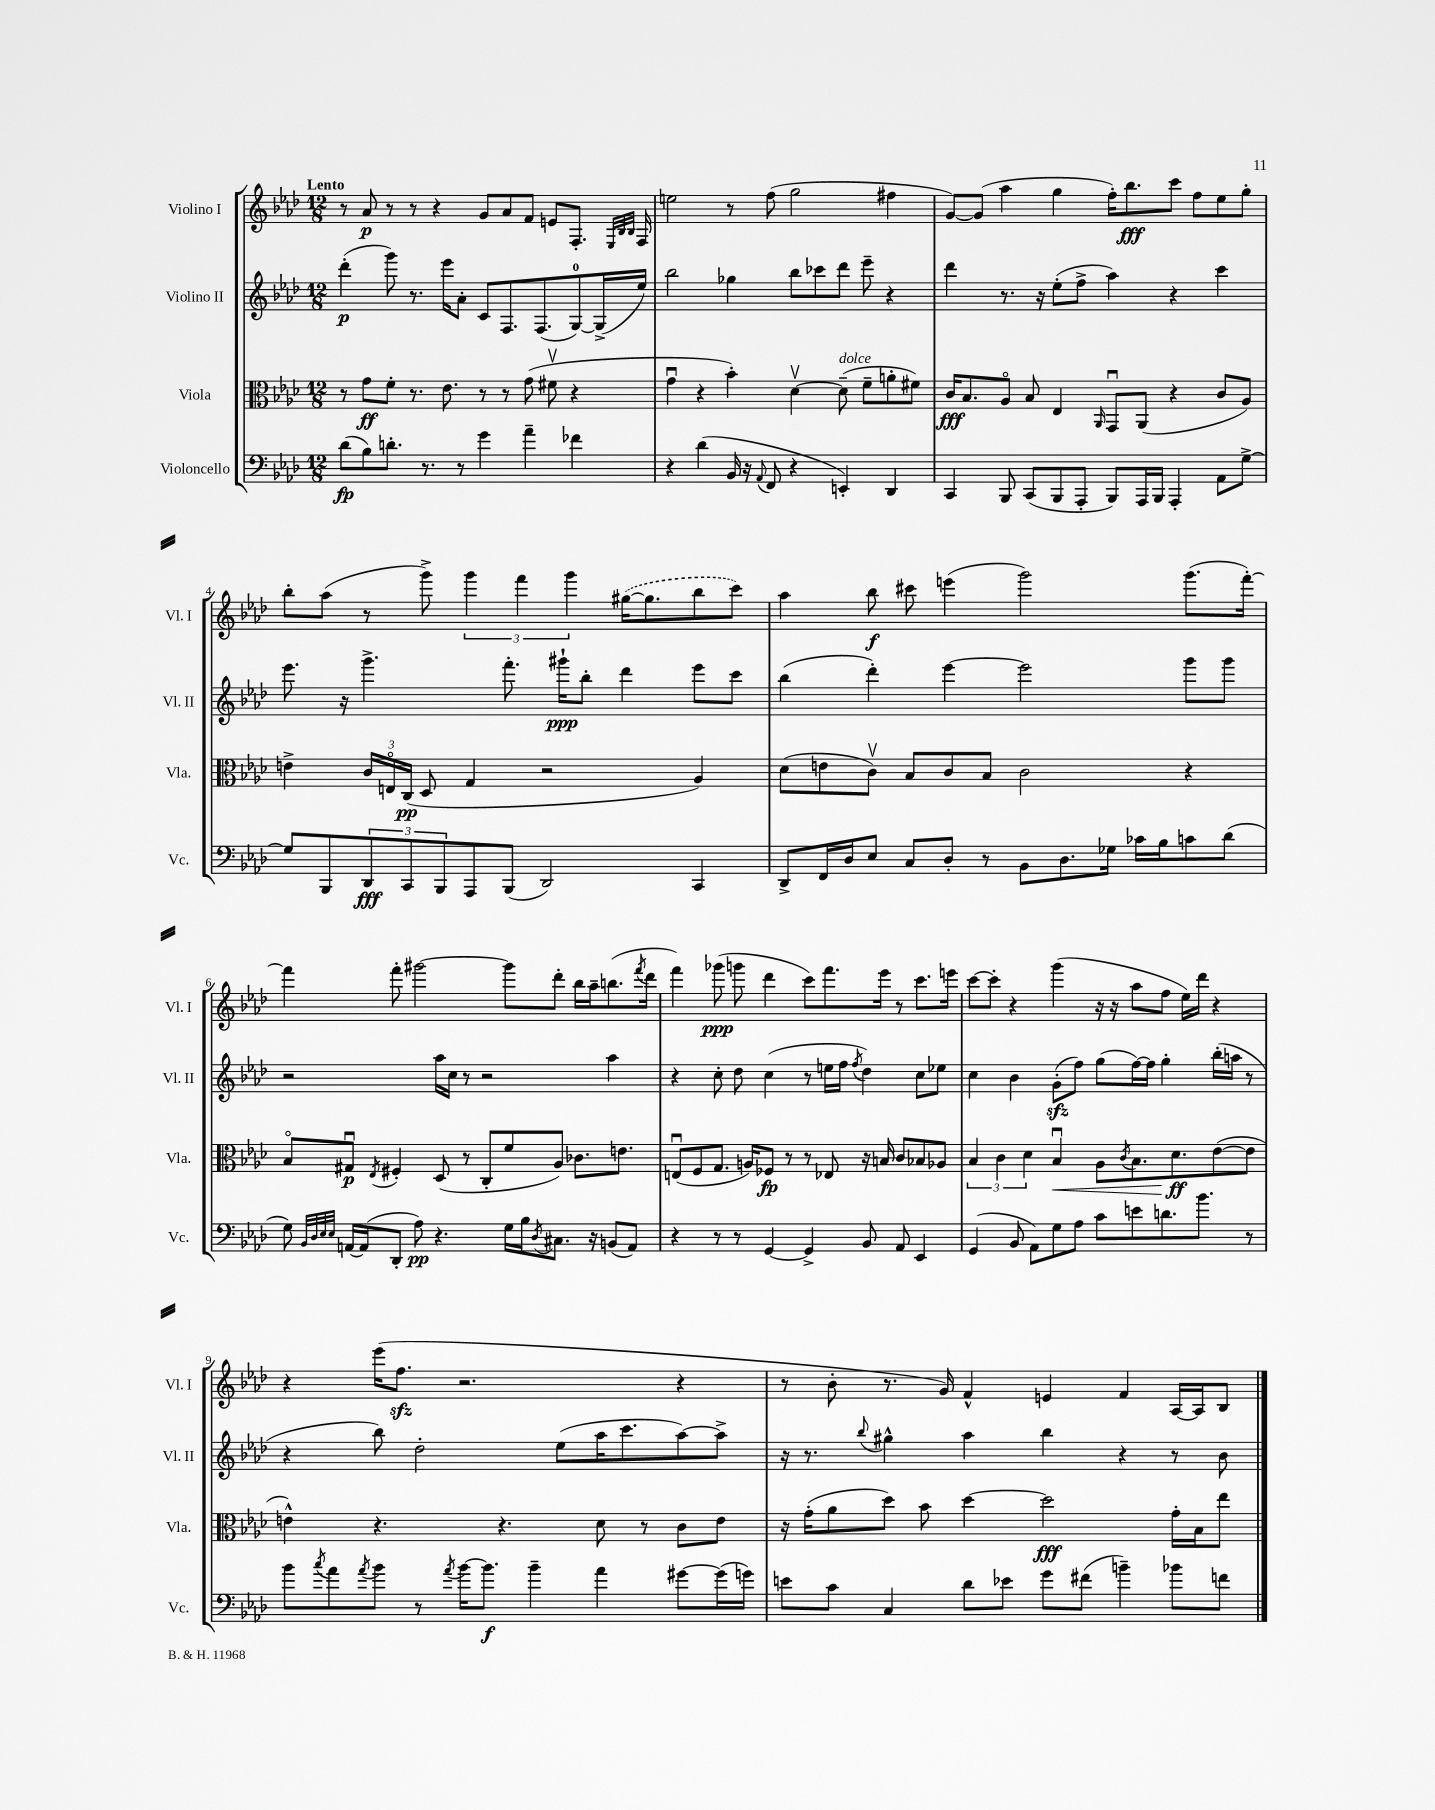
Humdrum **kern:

**kern	**kern	**kern	**kern
*staff4	*staff3	*staff2	*staff1
*clefF4	*clefC3	*clefG2	*clefG2
*k[b-e-a-d-]	*k[b-e-a-d-]	*k[b-e-a-d-]	*k[b-e-a-d-]
*M12/8	*M12/8	*M12/8	*M12/8
(8d-	8r	(4ddd-'	8r
8B-)	8g	.	8a-
8.d'	8f'	8ggg)	8r
.	8.r	8.r	8r
8.r	.	.	.
.	.	.	4r
.	8.e-	16eee-	.
8r	.	8a-'	.
4g	8r	8c	8g
.	8r	8.F	8a-
4a-~	(8g	.	8f
.	.	(8.F	.
.	8f#v	.	8e
4f-	4r	[8G)	8.F'
.	.	(16G^]	.
.	.	.	32qqE-
.	.	.	32qqB-
.	.	.	32qqB-
.	.	16ee-)	16F
=	=	=	=
4r	4gu	2bb-	2ee
(4d-	4r	.	.
16BB-	4b-')	4gg-	8r
16r	.	.	.
8qqAA-	.	.	.
8FF	.	.	(8ff
4r	[4d-v	8bb-	2gg
.	.	8ccc-	.
4EE')	(8d-~]	8ddd-	.
.	8f~	8eee-~	.
4DD-	8a'	4r	4ff#
.	8f#)	.	.
=	=	=	=
4CC	16c	4ddd-	[8g)
.	8.B-	.	.
.	.	.	(8g]
8BBB-	8A-o	8.r	4aa-
(8CC	8B-	.	.
.	.	16r	.
8BBB-	4E-	(8ee-'	4gg
8AAA-'	.	8ff^	.
.	16qqAA-	.	.
8BBB-)	8GGu	4aa-)	16ff')
.	.	.	8.bb-
16AAA-	(8AA-	.	.
16BBB-	.	.	.
4AAA-'	4r	4r	8ccc
.	.	.	8ff
8AA-	8c	4ccc	8ee-
[8G^	8A-)	.	8gg'
=	=	=	=
8G]	4e^	8.eee-	8bb-'
8BBB-	.	.	(8aa-
.	.	16r	.
12DD-	24c	4.ggg^	8r
.	24Eo	.	.
12CC	(24C	.	.
.	8D-	.	8ggg^)
12BBB-	.	.	.
8AAA-	4G	.	6ggg
(8BBB-	.	8.fff'	.
.	.	.	6fff
2DD-)	2r	.	.
.	.	16ggg#`	.
.	.	.	6ggg
.	.	8bb-'	.
.	.	4ddd-	([16gg#
.	.	.	8.gg#]
4CC	4A-)	8eee-	8bb-
.	.	8ccc	8ccc)
=	=	=	=
8DD-^	(8d-	(4bb-	4aa-
16FF	8e	.	.
16D-	.	.	.
8E-	8cv)	4ddd-')	8bb-
8C	8B-	.	8ccc#
8D-'	8c	[4eee-	(4eee
8r	8B-	.	.
8BB-	2c	2eee-]	2ggg)
8.D-	.	.	.
16G-	.	.	.
16c-	.	.	.
16B-	.	.	.
8c	4r	8ggg	(8.ggg
(8d-	.	8ggg	.
.	.	.	[16fff')
=	=	=	=
8G)	8B-o	2r	4fff]
32qqBB-	.	.	.
32qqD-	.	.	.
32qqE-	.	.	.
32qqE-	.	.	.
[16AA	8G#u	.	.
(16AA]	.	.	.
.	8qE-	.	.
8DD-'	4F#'	.	8fff'
8A-)	.	.	[2ggg#
4.r	(8D-	16aa-	.
.	.	16cc	.
.	8r	8r	.
.	8C'	2r	.
16G	8f	.	8ggg#]
16B-	.	.	.
8qD-	.	.	.
8.C#	8A-)	.	8ddd-'
.	8.c-	.	16bb-
16r	.	.	16aa-~
(8BB	.	4aa-	(8.bb
.	8.e	.	.
8AA)	.	.	.
.	.	.	8qfff
.	.	.	16ddd-
=	=	=	=
4r	(8Eu	4r	4fff)
.	8F	.	.
8r	8.G	8cc'	(8ggg-
8r	.	8dd-	8ggg
.	16A)	.	.
[4GG	8F-	(4cc	4ddd-
.	8r	.	.
4GG^]	8r	8r	8ccc)
.	8E-	16ee	8.fff
.	.	16ff	.
.	.	8qff	.
8BB-	16r	4dd-)	.
.	16B	.	16eee-
8AA-	8c	.	8r
4EE-	8B-	8cc	8.ccc
.	8A-	8ee-	.
.	.	.	16eee
=	=	=	=
(4GG	6B-	4cc	[8ccc
.	.	.	8ccc']
.	6c	.	.
8BB-	.	4b-	4r
.	6d-	.	.
8AA-)	.	.	.
8G	4B-u	(8g'	(4ggg
8A-	.	8ff)	.
8c	8A-	(8gg	16r
.	.	.	16r
.	8qc	.	.
8e	8.B-	[16ff)	8aa-
.	.	16ff]	.
8.d	.	4gg'	8ff
.	8.d-	.	.
.	.	.	16ee-)
8.b-	.	.	16ddd-
.	([8e-	(16bb-'	4r
.	.	16aa	.
8r	8e-]	8r	.
=	=	=	=
8b-	4e^^)	4r	4r
8qcc	.	.	.
8a-	.	.	.
8qa-	.	.	.
8b-	4.r	8bb-)	(16eee-
.	.	.	8.ff
8r	.	2dd-'	.
8qa-	.	.	.
[16b-	.	.	2.r
8.b-]	.	.	.
.	4.r	.	.
4b-~	.	.	.
.	.	(8ee-	.
4a-	8d-	16aa-	.
.	.	8.ccc	.
.	8r	.	.
[8g#	8c	[8aa-)	4r
(16g#]	8e	8aa-^]	.
16g)	.	.	.
=	=	=	=
8e	16r	16r	8r
.	(16g'	8.r	.
8c	8a-	.	8b-'
.	.	8qqbb-	.
4C	8dd-)	4gg#^^	8.r
.	8b-	.	.
.	.	.	16g)
8d-	[4dd-	4aa-	4f^^
8e-	.	.	.
8g	2dd-]	4bb-	4e
(8f#	.	.	.
4b~)	.	4r	4f
8b-	16g'	8r	[16A-
.	16B-	.	16A-]
8f	8ee-	8b-	8B-
==	==	==	==
*-	*-	*-	*-
